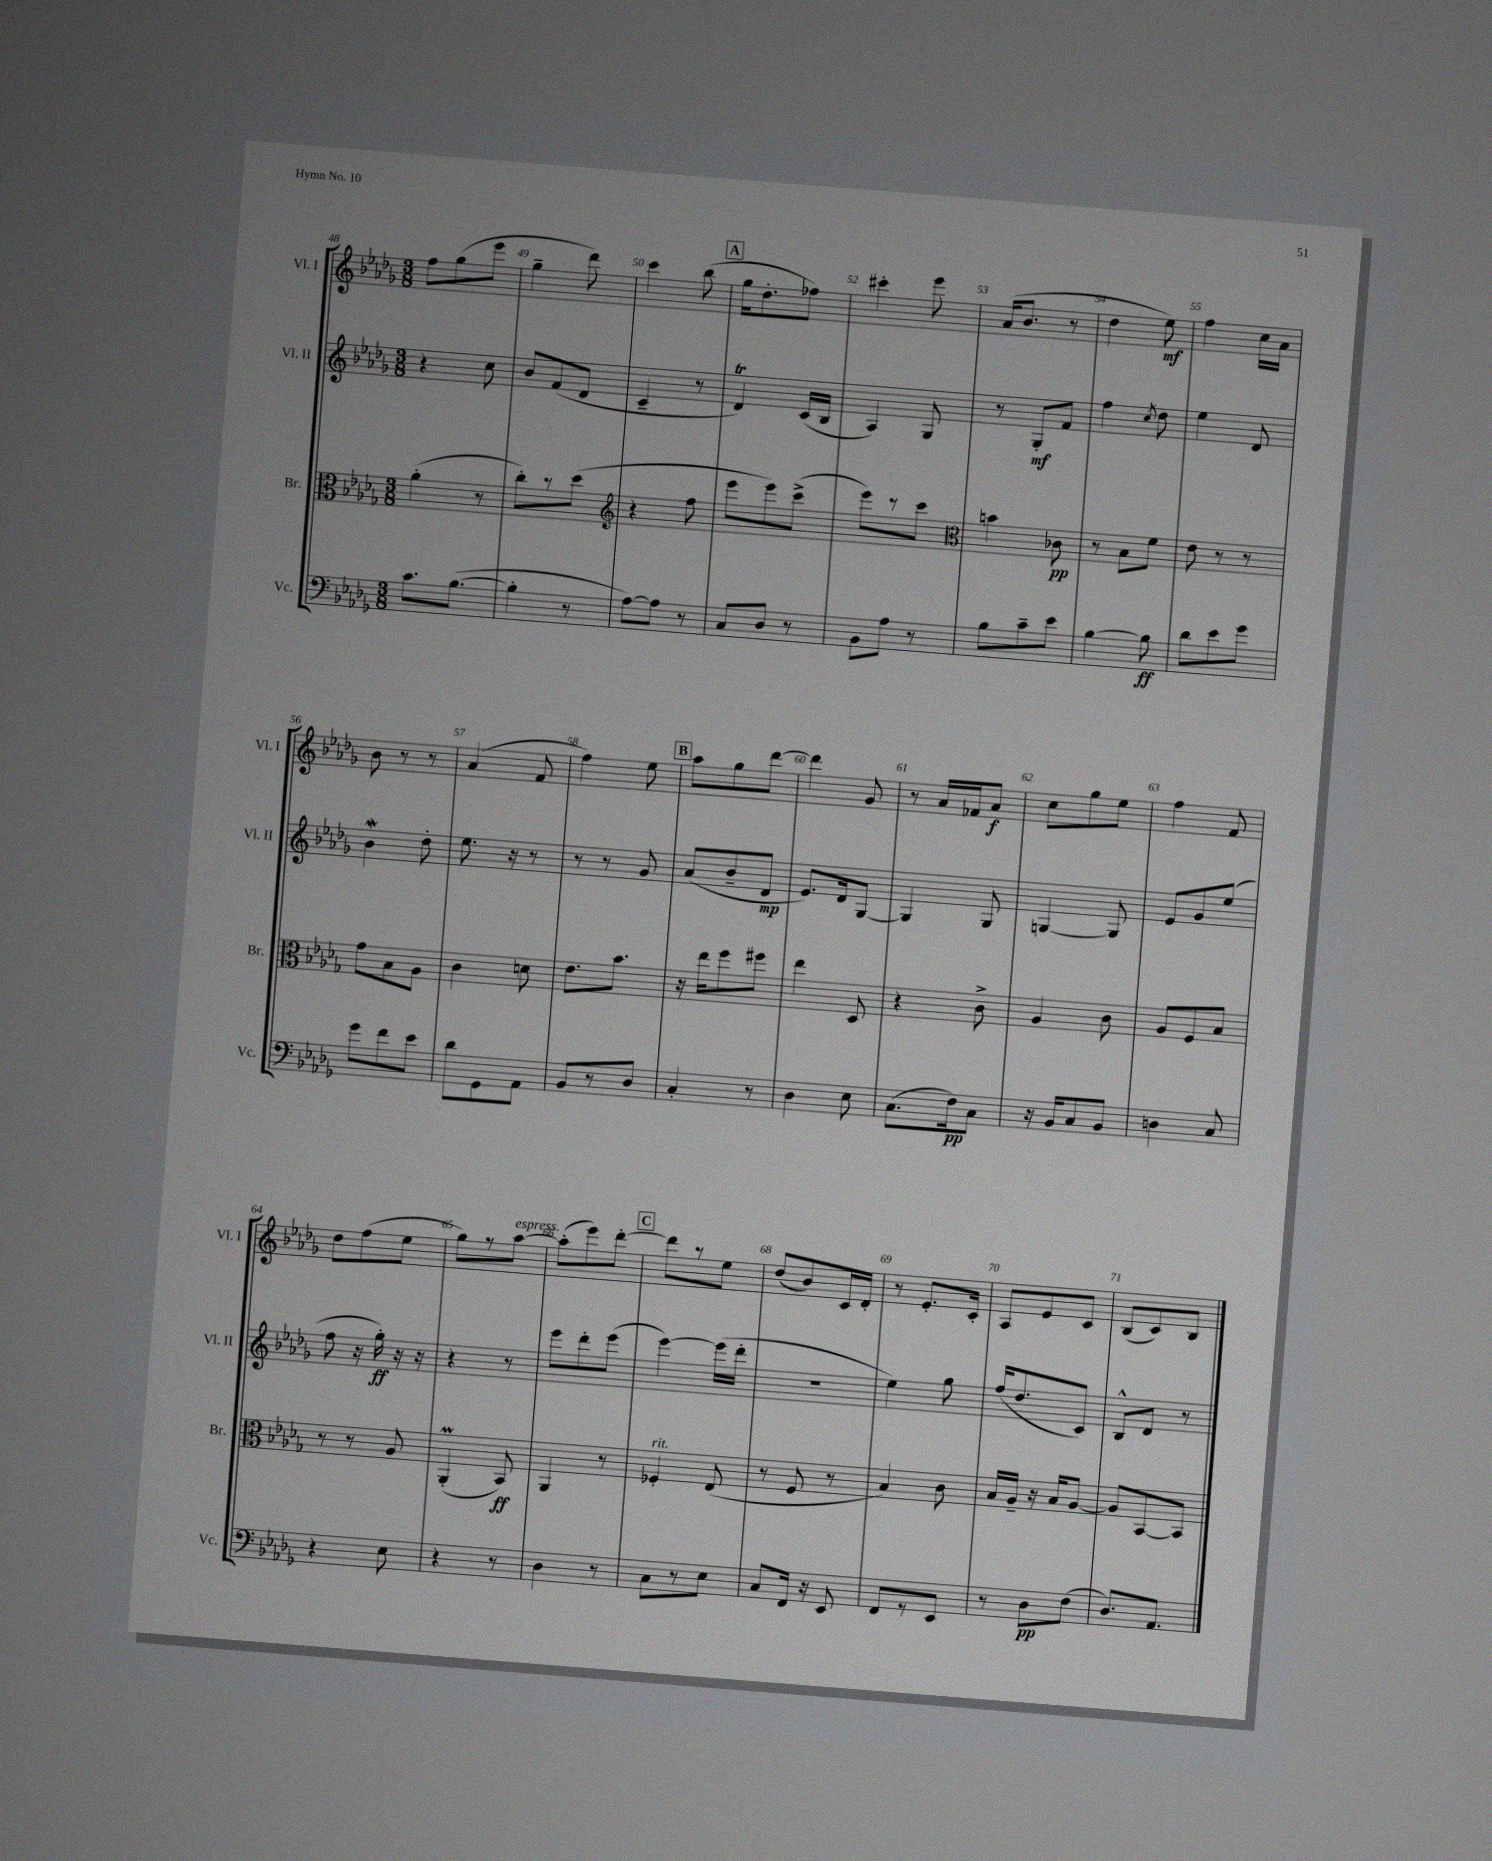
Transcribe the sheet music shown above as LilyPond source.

<<
\new StaffGroup <<
\new Staff = "s0" \with { instrumentName = "Vl. I" shortInstrumentName = "Vl. I" } {
    \clef treble \key des \major \numericTimeSignature \time 3/8
    \autoBeamOff f''8[ ges''8( ees'''8] |
    ges''4-- des'''8) |
    c'''4 bes''8( |
    \mark \markup { \box "A" } ges''16[ des''8.-. fes''8]) |
    cis'''4-. ees'''8 |
    aes'16[( bes'8.] r8 |
    des''4 ees''8\mf) |
    f''4 c''16[ aes'16] |
    bes'8 r8 r8 |
    aes'4( f'8 |
    f''4) ees''8 |
    \mark \markup { \box "B" } aes''8[ ges''8 des'''8]~ |
    des'''4 ges'8 |
    r8 aes'16[ fes'16 aes'8]\f |
    c''8[ ges''8 ees''8] |
    f''4 f'8 |
    des''8[ f''8( ees''8] |
    ges''8[) r8 aes''8]~^\markup { \italic "espress." } |
    aes''8[-.( ees'''8) des'''8]~-. |
    \mark \markup { \box "C" } des'''8[ r8 ees''8] |
    des''8[( bes'8) c'16 des'16]-. |
    r8 ees'8.[-. c'16]-. |
    aes8[ ees'8 c'8] |
    bes8[( c'8) bes8] \bar "|." |
}
\new Staff = "s1" \with { instrumentName = "Vl. II" shortInstrumentName = "Vl. II" } {
    \clef treble \key des \major \numericTimeSignature \time 3/8
    \autoBeamOff r4 c''8 |
    bes'8[ f'8( des'8] |
    c'4-- r8 |
    \mark \markup { \box "A" } des'4\trill) c'16[( bes16] |
    aes4) ges8 |
    r8 ges8[-.\mf f'8] |
    f''4 \acciaccatura { c''8 } des''8 |
    ees''4 des'8 |
    bes'4\mordent des''8-. |
    ees''8. r16 r8 |
    r8 r8 ges'8 |
    \mark \markup { \box "B" } aes'8[( bes'8-- des'8]\mp |
    ees'8.[) des'16 ges8]~ |
    ges4 ges8 |
    g4~ g8 |
    ees'8[ ges'8 ees''8]( |
    f''8 r16 ges''16-.\ff) r16 r16 |
    r4 r8 |
    ees'''8[ des'''8-. ees'''8]( |
    \mark \markup { \box "C" } ees'''4~) ees'''16[( des'''16]-. |
    R4. |
    ees''4) ges''8 |
    f''16[( des''8. c'8]) |
    bes8[-^ des'8] r8 \bar "|." |
}
\new Staff = "s2" \with { instrumentName = "Br." shortInstrumentName = "Br." } {
    \clef alto \key des \major \numericTimeSignature \time 3/8
    \autoBeamOff aes'4-.( r8 |
    c''8[-.) r8 des''8]( |
    \clef treble r4 f''8 |
    \mark \markup { \box "A" } ees'''8[ ees'''8) c'''8]->( |
    ees'''8[) r8 c'''8] |
    \clef alto b'4 ces'8\pp |
    r8 bes8[ f'8] |
    ees'8 r8 r8 |
    ges'8[ bes8 aes8] |
    c'4 d'8 |
    ees'8.[ bes'8.] |
    \mark \markup { \box "B" } r16 ees''16[ f''8 fis''8] |
    ees''4 des8 |
    r4 c'8-> |
    aes4 c'8 |
    aes8[ f8 bes8] |
    r8 r8 aes8 |
    aes,4-.\prall( bes,8\ff) |
    aes,4 r8 |
    \mark \markup { \box "C" } fes4-.^\markup { \italic "rit." } ees8( |
    r8 f8 r8 |
    bes4) c'8 |
    bes16[ aes16]-- r16 bes16[ aes8]~ |
    aes8[ bes,8~ bes,8] \bar "|." |
}
\new Staff = "s3" \with { instrumentName = "Vc." shortInstrumentName = "Vc." } {
    \clef bass \key des \major \numericTimeSignature \time 3/8
    \autoBeamOff c'8.[ bes8.]~( |
    bes4-. r8 |
    aes8[~) aes8] r8 |
    \mark \markup { \box "A" } c8[ des8] r8 |
    bes,8[ aes8] r8 |
    bes8[ c'8-- ees'8] |
    bes4~ bes8\ff |
    des'8[ ees'8 ges'8] |
    ges'8[ f'8 ees'8] |
    des'8[ ges,8 aes,8] |
    bes,8[ r8 des8] |
    \mark \markup { \box "B" } c4-. r8 |
    des4 ees8 |
    c8.[( f16\pp) c8] |
    r16 bes,16[ c8 bes,8] |
    d4 c8 |
    r4 ees8 |
    r4 r8 |
    des4 r8 |
    \mark \markup { \box "C" } c8[ r8 ees8] |
    c8[ f,16] r16 ees,8 |
    f,8[ r8 ees,8] |
    r8 des8[\pp f8]( |
    des8.[) aes,8.] \bar "|." |
}
>>
>>
\layout { \context { \Score currentBarNumber = #48 \override BarNumber.break-visibility = ##(#f #t #t) barNumberVisibility = #all-bar-numbers-visible } }
